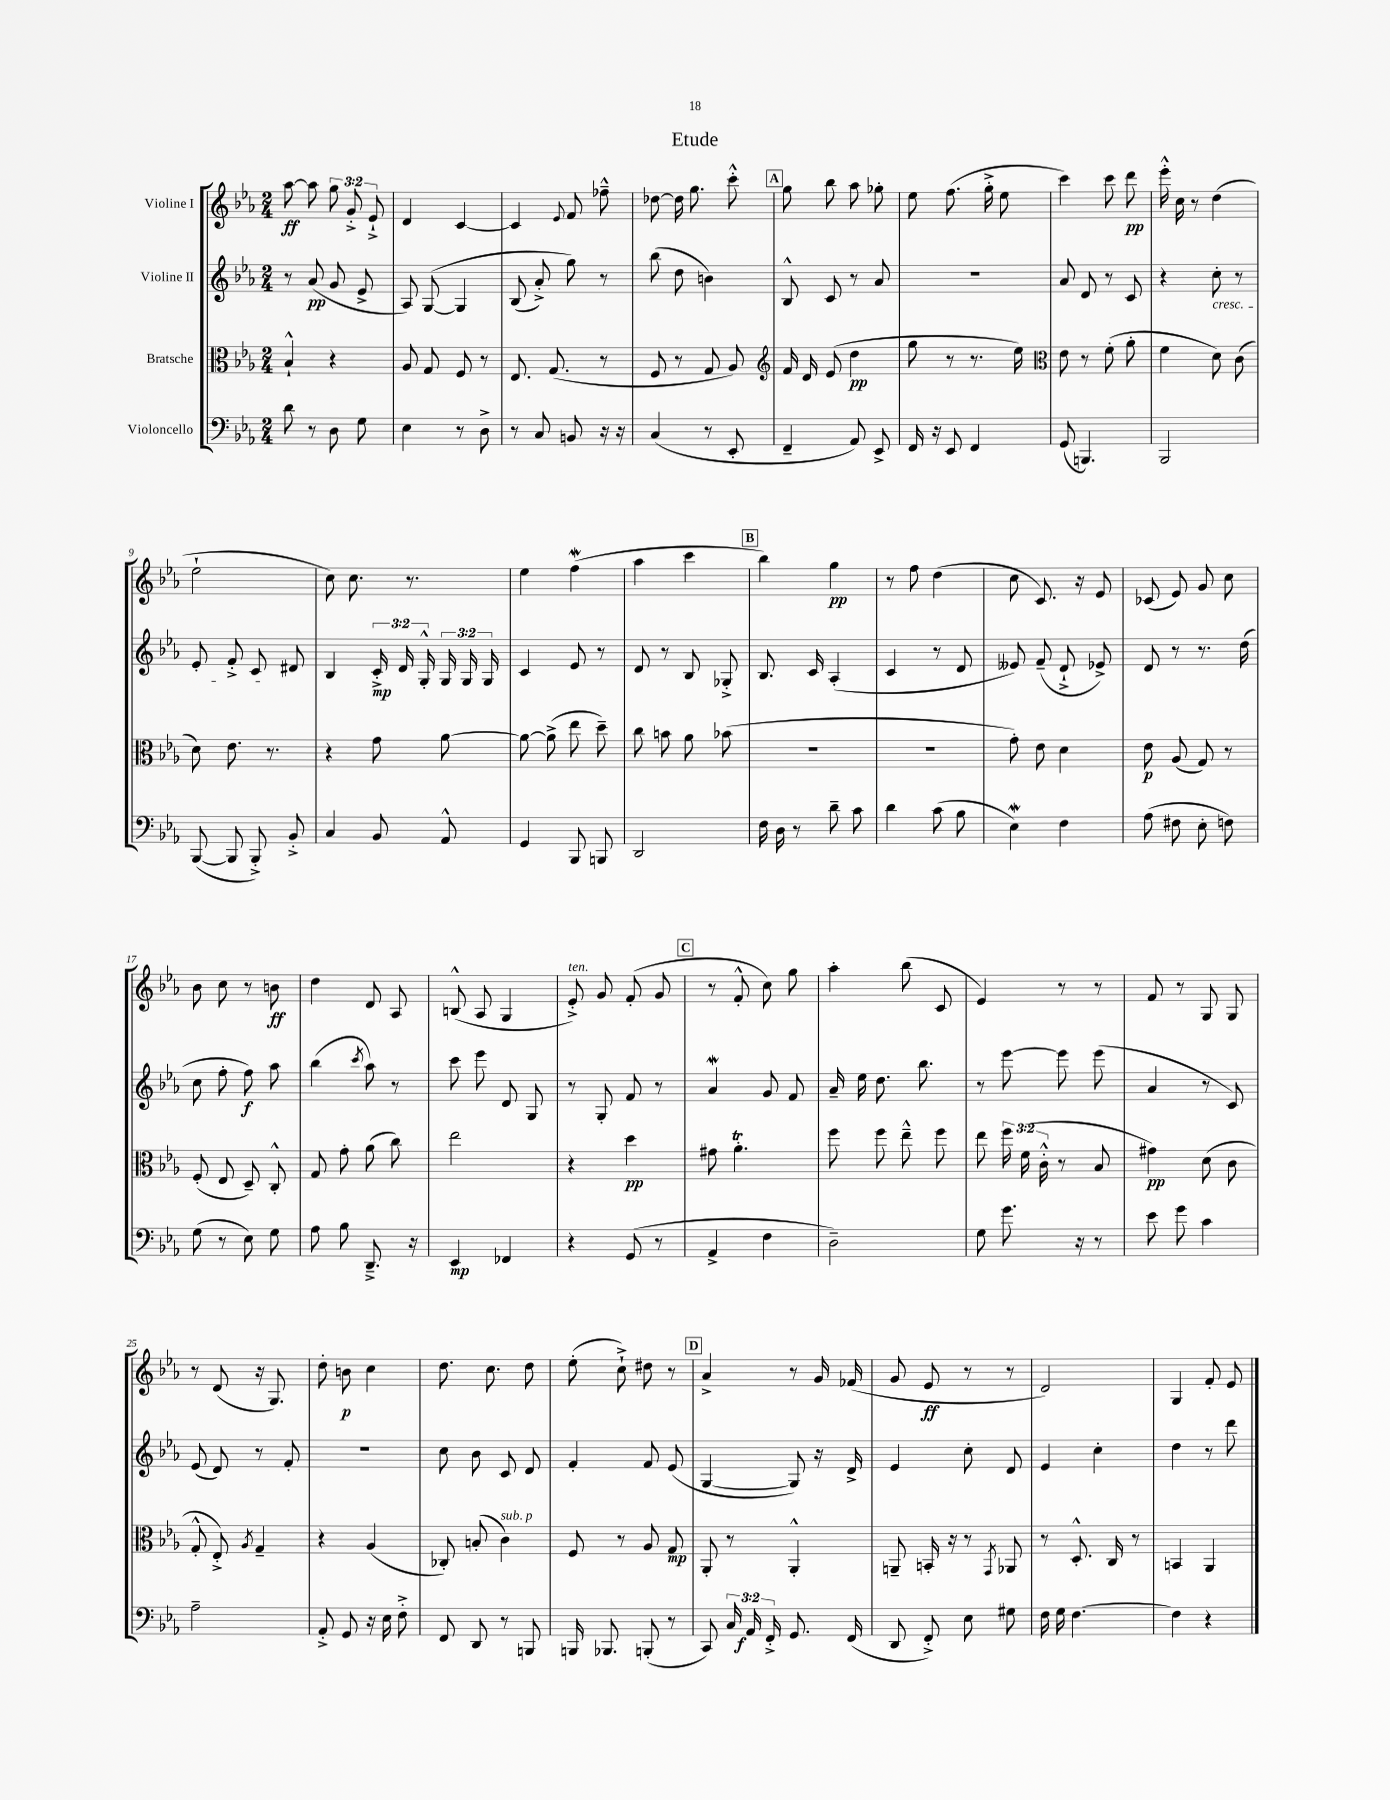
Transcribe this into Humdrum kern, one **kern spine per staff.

**kern	**kern	**kern	**kern
*staff4	*staff3	*staff2	*staff1
*clefF4	*clefC3	*clefG2	*clefG2
*k[b-e-a-]	*k[b-e-a-]	*k[b-e-a-]	*k[b-e-a-]
*M2/4	*M2/4	*M2/4	*M2/4
8d	4B-`^^	8r	[8aa-
8r	.	(8a-	8aa-]
8D	4r	8g	12gg
.	.	.	12g'^
8G	.	8e-^	.
.	.	.	12e-`^
=	=	=	=
4E-	8A-	8A-)	4d
.	8G	&([8G	.
8r	8F	4G]	[4c
8D^	8r	.	.
=	=	=	=
8r	8.E-	(8B-	4c]
8C	.	8a-'^)	.
.	(8.G	.	.
.	.	.	8qqe-
8BB	.	8gg&)	8f
16r	8r	8r	8ff-~^^
16r	.	.	.
=	=	=	=
(4C	8F	(8bb-	[8dd-
.	8r	8dd	16dd-]
.	.	.	8.gg
8r	8G	4b)	.
8EE-'	8A-)	.	8ccc'^^
=	=	=	=
*	*clefG2	*	*
4FF~	16f	8B-^^	8gg
.	16d	.	.
.	(8e-	8c	8bb-
8AA-)	4dd	8r	8aa-
8EE-^	.	8a-	8gg-'
=	=	=	=
16FF	8gg	2r	8ee-
16r	.	.	.
8EE-	8r	.	(8.ff
4FF	8.r	.	.
.	.	.	16gg'^
.	.	.	8ee-
.	16ee-)	.	.
=	=	=	=
*	*clefC3	*	*
(8GG	8e-	8a-	4ccc)
4.BBB)	8r	8d	.
.	(8f'	8r	8ccc
.	8a-'	8c	8ddd
=	=	=	=
2BBB-	4f	4r	16eee-'^^
.	.	.	16cc
.	.	.	8r
.	8d)	8cc'	(4dd
.	(8c	8r	.
=	=	=	=
([8BBB-	8d)	8e-'	2ee-`
8BBB-]	8.e-	8f'^	.
8BBB-'^)	.	8c	.
.	8.r	.	.
8BB-'^	.	8d#	.
=	=	=	=
4C	4r	4B-	8cc)
.	.	.	8.cc
8BB-	8g	24c'^	.
.	.	24d	.
.	.	.	8.r
.	.	24G'^^	.
8AA-^^	[8a-	24G	.
.	.	24G	.
.	.	24G	.
=	=	=	=
4GG	8a-_	4c	4ee-
.	(8a-^]	.	.
8BBB-	8ee-	8e-	(4ff
8BBB	8dd~)	8r	.
=	=	=	=
2DD	8cc	8d	4aa-
.	8b	8r	.
.	8a-	8B-	4ccc
.	(8b-	8G-'^	.
=	=	=	=
16F	2r	8.B-	4bb-)
16D	.	.	.
8r	.	.	.
.	.	16c	.
8d~	.	(4A-'	4gg
8c	.	.	.
=	=	=	=
4d	2r	4c	8r
.	.	.	8ff
(8c	.	8r	(4dd
8B-	.	8d	.
=	=	=	=
4E-)	8g')	8e--)	8cc
.	8e-	(8f~	8.c)
4F	4d	8d`^	.
.	.	.	16r
.	.	8e-^)	8e-
=	=	=	=
(8A-	8e-	8d	(8c-
8F#	(8A-	8r	8e-)
8E-'	8G)	8.r	8g
8F)	8r	.	8cc
.	.	(16dd	.
=	=	=	=
(8G	(8F'	8cc	8b-
8r	8E-	8ff'	8cc
8E-)	8D~)	8ff)	8r
8G	8C'^^	8aa-	8b
=	=	=	=
8A-	8G	(4bb-	4dd
8B-	8g'	.	.
.	.	8qccc	.
8.DD~^	(8a-	8aa-)	8d
.	8cc)	8r	8A-
16r	.	.	.
=	=	=	=
4EE-	2ee-	8ccc	(8B^^
.	.	8eee-	8A-
4FF-	.	8d	4G
.	.	8G	.
=	=	=	=
4r	4r	8r	8e-'^)
.	.	8G'	8g
(8GG	4dd	8f	(8f'
8r	.	8r	8g
=	=	=	=
4AA-^	8g#	4a-	8r
.	4.a-'	.	8f'^^
4F	.	8g	8cc)
.	.	8f	8gg
=	=	=	=
2D~)	8ff	16a-~	4aa-'
.	.	16ee-	.
.	8ff	8.dd	.
.	8ee-~^^	.	(8bb-
.	.	8.bb-	.
.	8ff	.	8c
=	=	=	=
8G	8ee-	8r	4e-)
8.g	24ff	[8eee-	.
.	(24f	.	.
.	24c'^^	.	.
.	8r	8eee-]	8r
16r	.	.	.
8r	8B-	(8eee-	8r
=	=	=	=
8e-	4g#)	4a-	8f
8g	.	.	8r
4c	(8d	8r	8G
.	8c	8c)	8G
=	=	=	=
2A-~	8G'^^	(8e-	8r
.	8E-'^)	8d)	(8d
.	8qA-	.	.
.	4G~	8r	16r
.	.	.	8.G)
.	.	8f'	.
=	=	=	=
8AA-'^	4r	2r	8dd'
8GG	.	.	8b
16r	(4A-	.	4cc
16E-	.	.	.
8F'^	.	.	.
=	=	=	=
8FF	8C-')	8cc	8.dd
8DD	(8B'	8b-	.
.	.	.	8.cc
8r	4c)	8c	.
8BBB	.	8d	8dd
=	=	=	=
16BBB	8F	4f'	(8ee-'
8.BBB-	.	.	.
.	8r	.	8cc`^)
(8BBB'	8A-	8f	8dd#
8r	8G	(8e-	8r
=	=	=	=
8CC)	8AA-'	[4G	4a-^
24C	8r	.	.
24AA-	.	.	.
24FF'^	.	.	.
8.GG	4AA-'^^	8G])	8r
.	.	16r	16g
(16FF	.	16d^	(16f-
=	=	=	=
8DD	8AA~	4e-	8g
8FF'^)	16BB'	.	8e-
.	16r	.	.
8E-	8r	8cc'	8r
.	8qGG	.	.
8G#	8AA-	8d	8r
=	=	=	=
16F	8r	4e-	2d)
16G	.	.	.
[4.F	8.D'^^	.	.
.	.	4cc'	.
.	16C	.	.
.	8r	.	.
=	=	=	=
4F]	4BB	4dd	4G
4r	4AA-	8r	8f'
.	.	8ddd	8e-
==	==	==	==
*-	*-	*-	*-
